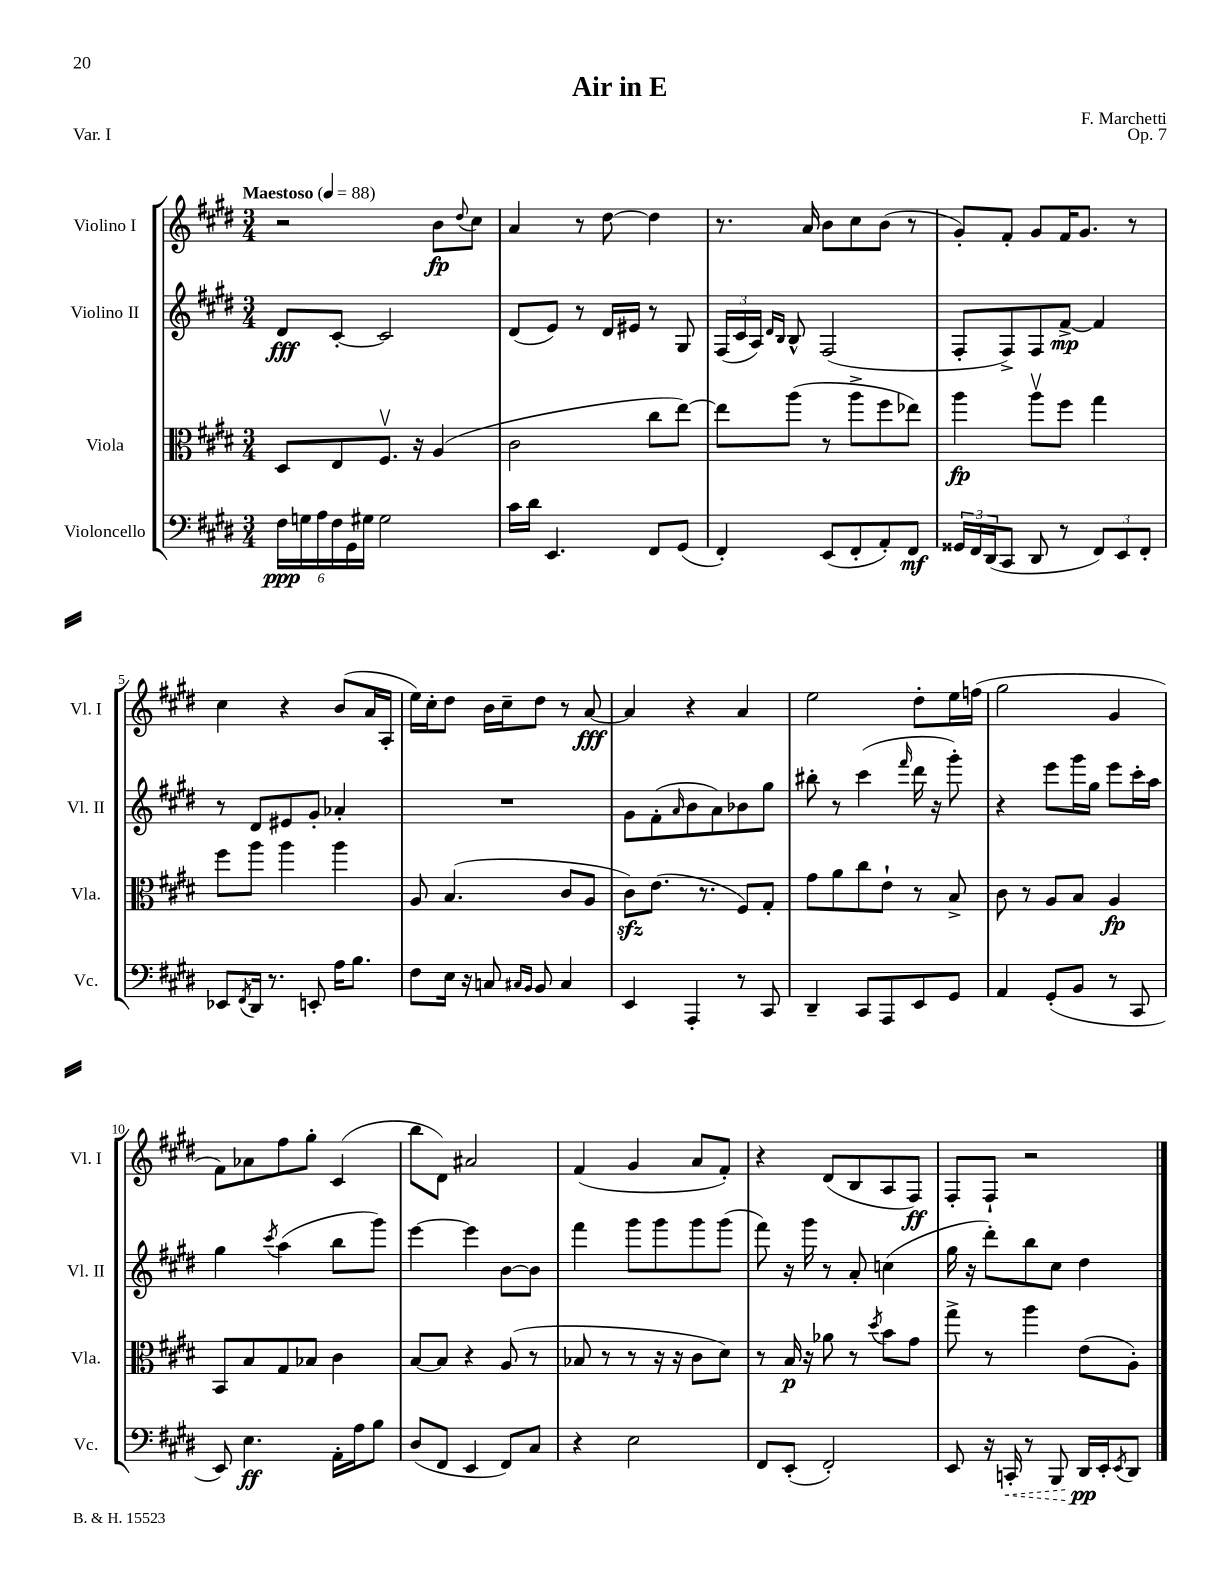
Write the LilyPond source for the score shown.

\header { title = "Air in E" composer = "F. Marchetti" opus = "Op. 7" piece = "Var. I" }
<<
\new StaffGroup <<
\new Staff = "s0" \with { instrumentName = "Violino I" shortInstrumentName = "Vl. I" } {
    \clef treble \key e \major \numericTimeSignature \time 3/4 \tempo "Maestoso" 4 = 88
    r2 b'8\fp \appoggiatura { dis''8 } cis''8 |
    a'4 r8 dis''8~ dis''4 |
    r8. a'16 b'8 cis''8 b'8( r8 |
    gis'8-.) fis'8-. gis'8 fis'16 gis'8. r8 |
    cis''4 r4 b'8( a'16 a16-. |
    e''16) cis''16-. dis''8 b'16 cis''16-- dis''8 r8 a'8~\fff |
    a'4 r4 a'4 |
    e''2 dis''8-. e''16 f''16( |
    gis''2 gis'4 |
    fis'8) aes'8 fis''8 gis''8-. cis'4( |
    b''8 dis'8) ais'2 |
    fis'4( gis'4 a'8 fis'8-.) |
    r4 dis'8( b8 a8 fis8\ff) |
    fis8-. fis8-! r2 \bar "|." |
}
\new Staff = "s1" \with { instrumentName = "Violino II" shortInstrumentName = "Vl. II" } {
    \clef treble \key e \major \numericTimeSignature \time 3/4
    dis'8\fff cis'8~-. cis'2 |
    dis'8( e'8) r8 dis'16 eis'16 r8 gis8 |
    \tuplet 3/2 { fis16( cis'16 a16) } \grace { dis'16 b16 } b8-^ fis2( |
    fis8-. fis8->) fis8 fis'8~->\mp fis'4 |
    r8 dis'8 eis'8 gis'8-. aes'4-. |
    R2. |
    gis'8 fis'8-.( \grace { a'16 } b'8 a'8) bes'8 gis''8 |
    bis''8-. r8 cis'''4( \grace { fis'''16 } dis'''16 r16 gis'''8-.) |
    r4 e'''8 gis'''16 gis''16 e'''8 cis'''16-. a''16 |
    gis''4 \acciaccatura { cis'''8 } a''4( b''8 gis'''8) |
    e'''4~ e'''4 b'8~ b'8 |
    fis'''4 gis'''8 gis'''8 gis'''8 gis'''8( |
    fis'''8) r16 gis'''16 r8 a'8-. c''4( |
    gis''16 r16 dis'''8-.) b''8 cis''8 dis''4 \bar "|." |
}
\new Staff = "s2" \with { instrumentName = "Viola" shortInstrumentName = "Vla." } {
    \clef alto \key e \major \numericTimeSignature \time 3/4
    dis8 e8 fis8.\upbow r16 a4( |
    cis'2 cis''8 e''8~) |
    e''8 a''8( r8 a''8-> fis''8 ees''8) |
    a''4\fp a''8\upbow fis''8 gis''4 |
    fis''8 a''8 a''4 a''4 |
    a8 b4.( cis'8 a8 |
    cis'8\sfz) e'8.( r8. fis8) gis8-. |
    gis'8 a'8 cis''8 e'8-! r8 b8-> |
    cis'8 r8 a8 b8 a4\fp |
    b,8 b8 gis8 bes8 cis'4 |
    b8~ b8 r4 a8( r8 |
    bes8 r8 r8 r16 r16 cis'8 dis'8) |
    r8 b16\p r16 aes'8 r8 \acciaccatura { dis''8 } b'8 gis'8 |
    gis''8-> r8 a''4 e'8( a8-.) \bar "|." |
}
\new Staff = "s3" \with { instrumentName = "Violoncello" shortInstrumentName = "Vc." } {
    \clef bass \key e \major \numericTimeSignature \time 3/4
    \tuplet 6/4 { fis16\ppp g16 a16 fis16 gis,16 gis16 } gis2 |
    cis'16 dis'16 e,4. fis,8 gis,8( |
    fis,4-.) e,8( fis,8-. a,8-.) fis,8\mf |
    \tuplet 3/2 { gisis,16 fis,16 dis,16( } cis,8 dis,8 r8 \tuplet 3/2 { fis,8) e,8 fis,8-. } |
    ees,8 \acciaccatura { fis,8 } dis,16 r8. e,8-. a16 b8. |
    fis8 e16 r16 c8 \grace { cis16 b,16 } b,8 cis4 |
    e,4 a,,4-. r8 cis,8 |
    dis,4-- cis,8 a,,8 e,8 gis,8 |
    a,4 gis,8-.( b,8 r8 cis,8 |
    e,8) e4.\ff a,16-. a16 b8 |
    dis8( fis,8 e,4 fis,8) cis8 |
    r4 e2 |
    fis,8 e,8-.( fis,2-.) |
    e,8 r16 \once \override Hairpin.style = #'dashed-line c,16-.\< r8 b,,8 dis,16\pp\! e,16-. \acciaccatura { e,8 } dis,8 \bar "|." |
}
>>
>>
